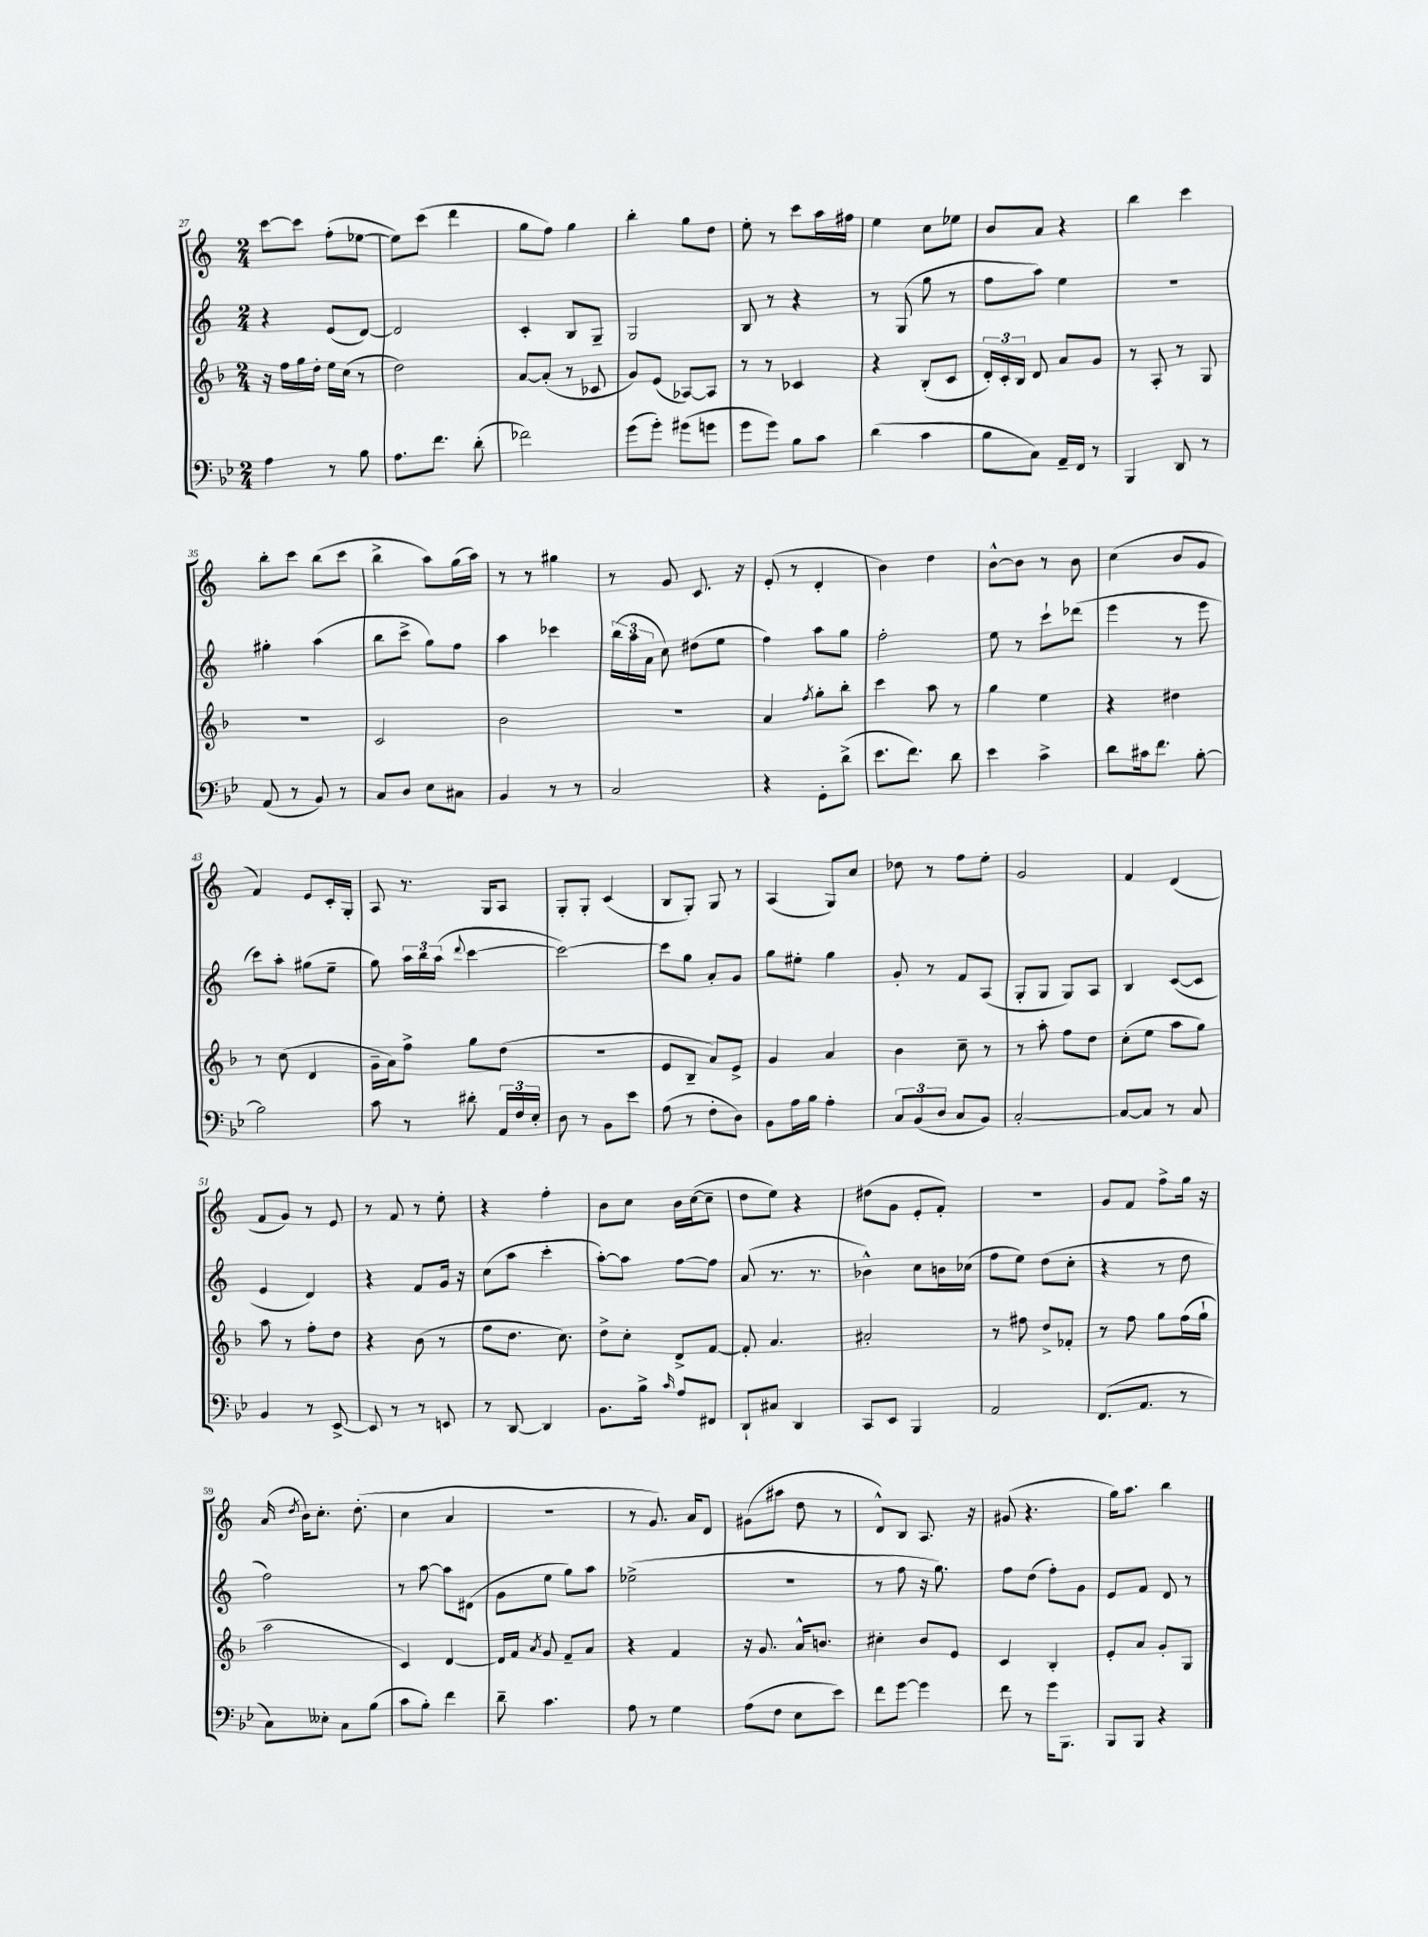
<<
\new StaffGroup <<
\new Staff = "s0" {
    \clef treble \key c \major \numericTimeSignature \time 2/4
    \autoBeamOff c'''8[~ c'''8] f''8[-.( ees''8]~ |
    ees''8[) c'''8]( d'''4 |
    g''8[ f''8]) g''4 |
    b''4-. g''8[ d''8] |
    e''8-. r8 c'''8[ a''16 fis''16] |
    e''4 c''8[ ees''8] |
    b'8[ a'8] r4 |
    b''4 c'''4 |
    b''8[-. c'''8] b''8[( c'''8] |
    b''4-> a''8[) g''16( a''16]) |
    r8 r8 gis''4 |
    r8 g'8 c'8. r16 |
    e'8-.( r8 d'4-. |
    b'4) d''4 |
    b'8[~-^ b'8] r8 b'8 |
    c''4( b'8[ g'8] |
    f'4) e'8[ c'16-. g16]-. |
    a8 r8. g16[ a8] |
    g8[-. g8]-. c'4( |
    b8[ g8]-.) g8 r8 |
    a4( g8[) c''8] |
    des''8 r8 f''8[ e''8]-. |
    g'2 |
    f'4 d'4( |
    f'8[ g'8]) r8 e'8 |
    r8 f'8 r8 e''8-. |
    r4 f''4-. |
    b'8[ c''8] b'16[ c''16~( c''8]-- |
    d''8[ e''8]) r4 |
    dis''8[( g'8] e'8[-. f'8]-.) |
    r2 |
    g'8[ f'8] f''8[-> g''16] r16 |
    a'16( \acciaccatura { d''8 } b'16[) c''8.]-. d''8.-.( |
    c''4 a'4 |
    R2 |
    r8 g'8.) a'16[ d'8] |
    gis'8[( ais''8] d''8 r8 |
    d'8[-^) b8] a8. r16 |
    gis'8( r4. |
    g''16[) a''8.] b''4 \bar "|." |
}
\new Staff = "s1" {
    \clef treble \key c \major \numericTimeSignature \time 2/4
    \autoBeamOff r4 e'8[( d'8]~) |
    d'2 |
    c'4-. b8[ g8]-- |
    g2 |
    b8 r8 r4 |
    r8 g8( g''8 r8 |
    f''8[ a''8]) e''4 |
    R2 |
    gis''4-. a''4( |
    b''8[ c'''8]-> g''8[) f''8] |
    a''4 ces'''4 |
    \tuplet 3/2 { b''16[( a''16 a'16] } c''8) dis''8[( e''8] |
    f''4) a''8[ g''8] |
    f''2-. |
    e''8 r8 c'''8[-! des'''8]( |
    e'''4 r8 e'''8 |
    c'''8[) a''8]-. gis''8[( e''8]-- |
    g''8) \tuplet 3/2 { a''16[ b''16 a''16]( } \appoggiatura { d'''8 } c'''4~ |
    c'''2~) |
    c'''8[ g''8] a'8[-. g'8] |
    g''8[ eis''8]-. g''4 |
    g'8-. r8 f'8[ a8]( |
    g8[-. g8] g8[) a8] |
    b4 c'8[~( c'8] |
    e'4 d'4) |
    r4 f'8[ g'16] r16 |
    c''8[( a''8] c'''4-. |
    a''8[~-.) a''8] f''8[~ f''8] |
    a'8( r8. r8. |
    bes'4-^) c''8[ b'16 ces''16]( |
    f''8[ e''8]) d''8[( c''8]-. |
    r4 r8 d''8 |
    f''2) |
    r8 a''8~ a''8[ dis'8]( |
    g'8[ e''8] g''8[) a''8] |
    ees''2->( |
    R2 |
    r8 f''8 r16 g''8.) |
    f''8[ d''8]( f''8[-.) g'8] |
    e'8[ f'8] d'8 r8 \bar "|." |
}
\new Staff = "s2" {
    \clef treble \key f \major \numericTimeSignature \time 2/4
    \autoBeamOff r16 f''16[ g''16 d''16]-. e''16[ c''16]( r8 |
    d''2) |
    a'8[~ a'8]-.( r8 ces'8 |
    g'8[) e'8]( aes8[~) aes8] |
    r8 r8 ces'4 |
    r4 bes8[-.( c'8] |
    \tuplet 3/2 { d'16[-.) c'16-. bes16] } d'8 a'8[ g'8] |
    r8 a8-. r8 g8 |
    R2 |
    c'2 |
    bes'2 |
    R2 |
    a'4 \acciaccatura { f''8 } g''8[-. bes''8]-. |
    c'''4 a''8 r8 |
    g''4 e''4 |
    r4 dis''4 |
    r8 c''8( d'4 |
    g'16[-- a'16) f''8]-> g''8[ d''8]( |
    R2 |
    e'8[ bes8]-- a'8[) e'8]-> |
    g'4 a'4 |
    bes'4 c''8-- r8 |
    r8 a''8-. f''8[ d''8] |
    c''8[-.( e''8] a''8[ g''8]) |
    a''8 r8 f''8[-. d''8] |
    r4 bes'8( r8 |
    f''8[ d''8.] c''8.) |
    d''8[-> c''8]-. d'8[-> f'8]~ |
    f'8-. a'4. |
    ais'2-. |
    r8 fis''8 d''8[-> fes'8]-. |
    r8 f''8 g''8[ f''16( g''16]-! |
    a''2 |
    c'4) d'4~ |
    d'16[ f'16] \acciaccatura { a'8 } g'8 f'8[-- a'8] |
    r4 f'4 |
    r16 g'8. a'16[-^ b'8.] |
    cis''4-. bes'8[ e'8] |
    c'4 bes4-. |
    e'8[-. a'8] g'8[-. g8] \bar "|." |
}
\new Staff = "s3" {
    \clef bass \key bes \major \numericTimeSignature \time 2/4
    \autoBeamOff a4 r8 bes8 |
    a8.[ f'8.] d'8-.( |
    fes'2) |
    g'8[( g'8]-.) gis'8[( g'8] |
    g'8[ g'8]) bes8[ c'8] |
    d'4( c'4 |
    bes8[ c8]) a,16[-- f,16] r8 |
    bes,,4 d,8 r8 |
    a,8( r8 bes,8) r8 |
    c8[ d8] ees8[ cis8] |
    bes,4 r8 r8 |
    c2 |
    r4 g,8[-. d'8]->( |
    ees'8.[ f'8.]) d'8 |
    ees'4 c'4-> |
    d'8[ cis'16 f'8.] bes8~-. |
    bes2 |
    c'8 r8 dis'8-. \tuplet 3/2 { a,16[ f16 ees16]-. } |
    d8 r8 bes,8[ ees'8] |
    a8( r8 f8[-. d8]) |
    bes,8[ a16 bes16] a4-. |
    \tuplet 3/2 { c8[ bes,8( d8] } c8[ bes,8]) |
    c2~-. |
    c8[~ c8] r8 c8 |
    bes,4 r8 ees,8~-> |
    ees,8 r8 r8 e,8 |
    r8 d,8~ d,4 |
    bes,8.[ bes16]-> \grace { c'16 } a8[ fis,8] |
    d,8[-! cis8] d,4 |
    c,8[ ees,8] bes,,4 |
    a,2 |
    f,8.[( a,8.] r8 |
    c8[) eeses8]-. c8[ bes8]( |
    c'8[ bes8]-.) f'4 |
    d'8-- c'4. |
    a8 r8 g4 |
    a8[( f8] ees8[ ees'8]) |
    f'8[ g'8]~ g'4 |
    f'8 r8 g'16[ bes,,8.] |
    bes,,8[ bes,,8] r4 \bar "|." |
}
>>
>>
\layout { \context { \Score currentBarNumber = #27 } }
